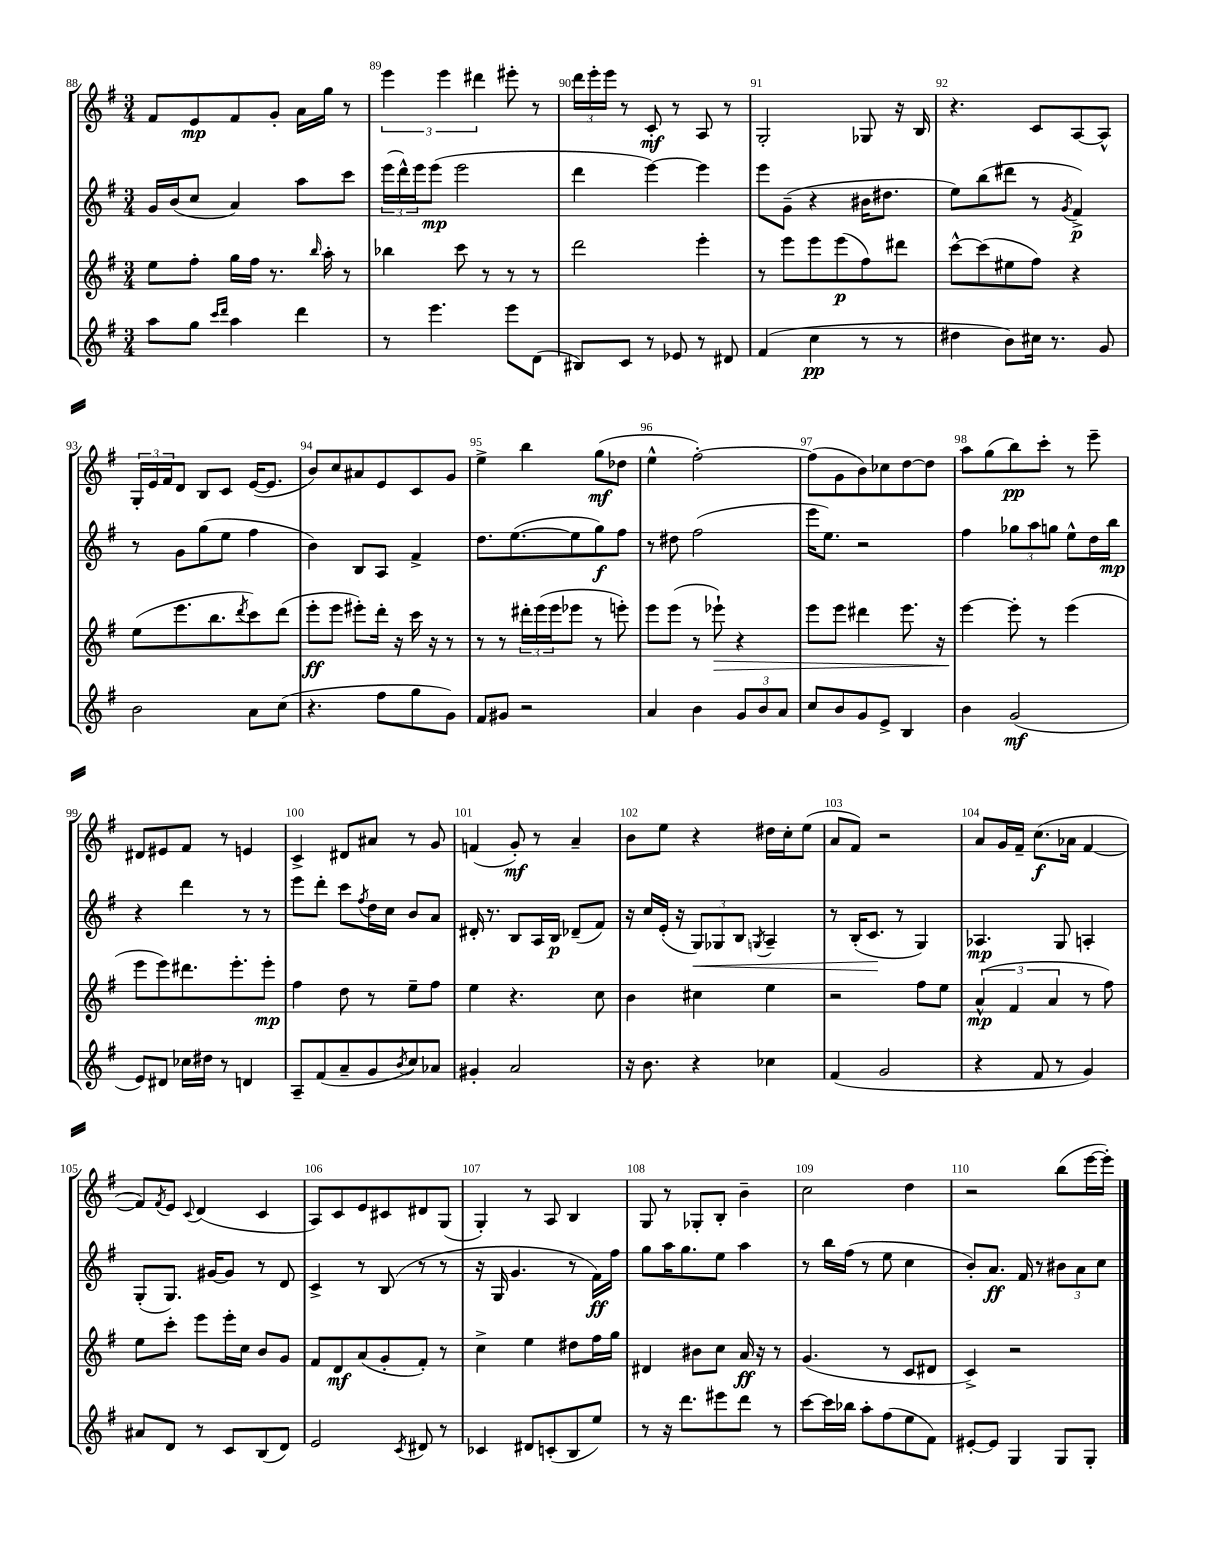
<<
\new StaffGroup <<
\new Staff = "s0" {
    \clef treble \key g \major \numericTimeSignature \time 3/4
    fis'8 e'8\mp fis'8 g'8-. a'16 g''16 r8 |
    \tuplet 3/2 { e'''4 e'''4 dis'''4 } eis'''8-. r8 |
    \tuplet 3/2 { d'''16 e'''16-. e'''16 } r8 c'8-.\mf r8 a8 r8 |
    g2-. ges8 r16 b16 |
    r4. c'8 a8~ a8-^ |
    \tuplet 3/2 { g16-. e'16 fis'16 } d'8 b8 c'8 e'16~( e'8. |
    b'8) c''8 ais'8 e'8 c'8 g'8 |
    e''4-> b''4 g''8\mf( des''8 |
    e''4-^ fis''2~-.) |
    fis''8( g'8 b'8) ces''8 d''8~ d''8 |
    a''8 g''8( b''8\pp) c'''8-. r8 e'''8-- |
    dis'8 eis'8 fis'8 r8 e'4 |
    c'4-> dis'8 ais'8 r8 g'8 |
    f'4( g'8-.\mf) r8 a'4-- |
    b'8 e''8 r4 dis''16 c''16-. e''8( |
    a'8 fis'8) r2 |
    a'8 g'16 fis'16-- c''8.\f( aes'16 fis'4~ |
    fis'8) \acciaccatura { fis'8 } e'8 \appoggiatura { c'8 } d'4( c'4 |
    a8) c'8 e'8 cis'8 dis'8 g8( |
    g4-.) r8 a8 b4 |
    g8 r8 ges8-. b8-. b'4-- |
    c''2 d''4 |
    r2 b''8( e'''16~ e'''16-.) \bar "|." |
}
\new Staff = "s1" {
    \clef treble \key g \major \numericTimeSignature \time 3/4
    g'16 b'16( c''8 a'4) a''8 c'''8 |
    \tuplet 3/2 { e'''16( d'''16-^) e'''16 } e'''8\mp( e'''2 |
    d'''4 e'''4~) e'''4 |
    e'''8 g'8--( r4 bis'16 dis''8. |
    e''8) b''8( dis'''8 r8 \acciaccatura { g'8 } fis'4->\p) |
    r8 g'8 g''8( e''8 fis''4 |
    b'4) b8 a8 fis'4-> |
    d''8. e''8.~( e''8 g''8\f) fis''8 |
    r8 dis''8 fis''2( |
    e'''16 e''8.) r2 |
    fis''4 \tuplet 3/2 { ges''8 a''8 g''8 } e''8-^ d''16 b''16\mp |
    r4 d'''4 r8 r8 |
    e'''8 d'''8-. c'''8 \acciaccatura { fis''8 } d''16 c''16 b'8 a'8 |
    dis'16-. r8. b8 a16 b16\p des'8--( fis'8) |
    r16 c''16 e'16-.( r16 \tuplet 3/2 { g8\<) ges8 b8 } \acciaccatura { g8 } a4-- |
    r8 b16-.( c'8.\! r8 g4) |
    aes4.\mp g8 a4-. |
    g8-.( g8.) gis'16~ gis'8 r8 d'8 |
    c'4-> r8 b8( r8 r8 |
    r16 g16 g'4. r8 fis'16\ff) fis''16 |
    g''8 a''16 g''8. e''8 a''4 |
    r8 b''16 fis''16( r8 e''8 c''4 |
    b'8-.) a'8.\ff fis'16 r8 \tuplet 3/2 { bis'8 a'8 c''8 } \bar "|." |
}
\new Staff = "s2" {
    \clef treble \key g \major \numericTimeSignature \time 3/4
    e''8 fis''8-. g''16 fis''16 r8. \grace { b''16 } a''16-. r8 |
    bes''4 c'''8 r8 r8 r8 |
    d'''2 e'''4-. |
    r8 e'''8 e'''8 e'''8\p( fis''8) dis'''8 |
    c'''8~-^ c'''8( eis''8 fis''8) r4 |
    e''8( e'''8. b''8. \acciaccatura { d'''8 } c'''8) d'''8( |
    e'''8-.\ff e'''8 eis'''8-.) d'''16-. r16 c'''16 r16 r8 |
    r8 r8 \tuplet 3/2 { dis'''16-. e'''16( e'''16 } ees'''8 r8 e'''8-.) |
    e'''8 e'''8( r8 ees'''8-!\>) r4 |
    e'''8 e'''8 dis'''4 e'''8. r16 |
    e'''4~\! e'''8-. r8 e'''4( |
    e'''8 e'''8) dis'''8. e'''8.-. e'''8-.\mp |
    fis''4 d''8 r8 e''8-- fis''8 |
    e''4 r4. c''8 |
    b'4 cis''4 e''4 |
    r2 fis''8 e''8 |
    \tuplet 3/2 { a'4-^\mp( fis'4 a'4 } r8 fis''8) |
    e''8 c'''8-. e'''8 e'''16-. c''16 b'8 g'8 |
    fis'8 d'8\mf a'8( g'8-. fis'8-.) r8 |
    c''4-> e''4 dis''8 fis''16 g''16 |
    dis'4 bis'8 c''8 a'16\ff r16 r8 |
    g'4.( r8 c'8 dis'8 |
    c'4->) r2 \bar "|." |
}
\new Staff = "s3" {
    \clef treble \key g \major \numericTimeSignature \time 3/4
    a''8 g''8 \grace { c'''16 d'''16 } a''4 d'''4 |
    r8 e'''4. e'''8 d'8( |
    bis8) c'8 r8 ees'8 r8 dis'8 |
    fis'4( c''4\pp r8 r8 |
    dis''4 b'8) cis''16 r8. g'8 |
    b'2 a'8 c''8( |
    r4. fis''8 g''8 g'8) |
    fis'8 gis'8 r2 |
    a'4 b'4 \tuplet 3/2 { g'8 b'8 a'8 } |
    c''8 b'8 g'8 e'8-> b4 |
    b'4 g'2\mf( |
    e'8) dis'8 ces''16 dis''16 r8 d'4 |
    a8-- fis'8( a'8-- g'8 \acciaccatura { b'8 } c''8) aes'8 |
    gis'4-. a'2 |
    r16 b'8. r4 ces''4 |
    fis'4( g'2 |
    r4 fis'8 r8 g'4) |
    ais'8 d'8 r8 c'8 b8( d'8) |
    e'2 \acciaccatura { c'8 } dis'8 r8 |
    ces'4 dis'8 c'8-.( b8 e''8) |
    r8 r16 d'''8. eis'''8 d'''8 r8 |
    c'''8~ c'''16 bes''16 a''8-. fis''8( e''8 fis'8) |
    eis'8~-. eis'8 g4 g8 g8-. \bar "|." |
}
>>
>>
\layout { \context { \Score currentBarNumber = #88 \override BarNumber.break-visibility = ##(#f #t #t) barNumberVisibility = #all-bar-numbers-visible } }
